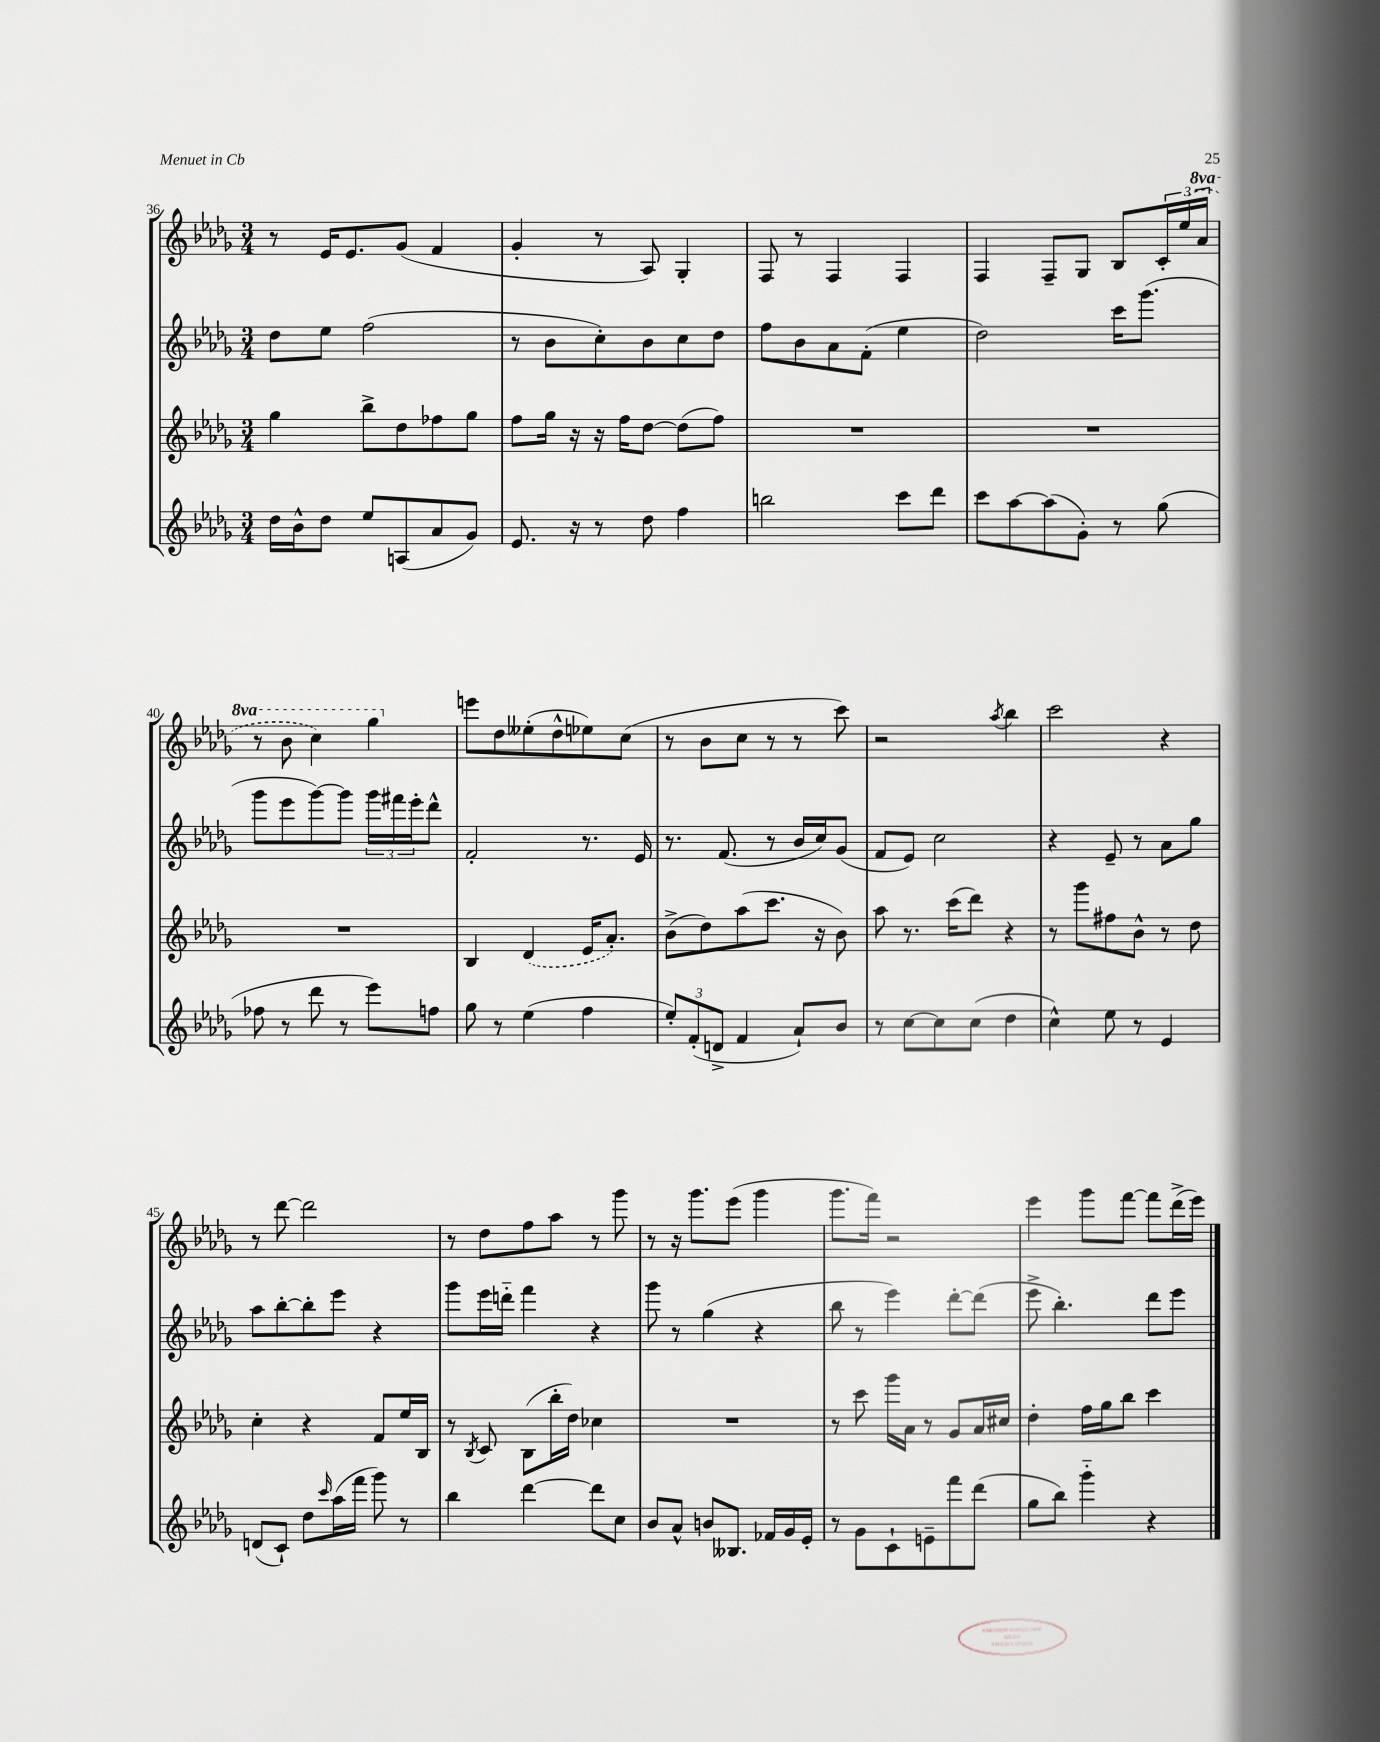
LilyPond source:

<<
\new StaffGroup <<
\new Staff = "s0" {
    \clef treble \key des \major \numericTimeSignature \time 3/4 \set Staff.ottavationMarkups = #ottavation-simple-ordinals
    r8 ees'16 ees'8. ges'8( f'4 |
    ges'4-. r8 aes8) ges4-. |
    f8 r8 f4 f4 |
    f4 f8-- ges8 bes8 \tuplet 3/2 { c'16-. \once \slurDashed ees''16( \ottava #1 aes''16 } |
    r8 bes''8 c'''4) ges'''4 \ottava #0 |
    e'''8 des''8 eeses''8-.( des''8-^ ees''8) c''8( |
    r8 bes'8 c''8 r8 r8 c'''8) |
    r2 \acciaccatura { aes''8 } bes''4 |
    c'''2 r4 |
    r8 des'''8~ des'''2 |
    r8 des''8 f''8 aes''8 r8 ges'''8 |
    r8 r16 ges'''8. ees'''8( ges'''4 |
    ges'''8. f'''16) r2 |
    ees'''4 ges'''8 f'''8~ f'''8 des'''16->( ees'''16) \bar "|." |
}
\new Staff = "s1" {
    \clef treble \key des \major \numericTimeSignature \time 3/4
    des''8 ees''8 f''2( |
    r8 bes'8 c''8-.) bes'8 c''8 des''8 |
    f''8 bes'8 aes'8 f'8-.( ees''4 |
    des''2) c'''16 ges'''8.( |
    ges'''8 ees'''8 ges'''8~) ges'''8 \tuplet 3/2 { ges'''16 fis'''16 ees'''16-. } des'''8-^ |
    f'2-. r8. ees'16 |
    r8. f'8.( r8 bes'16 c''16) ges'8( |
    f'8 ees'8) c''2 |
    r4 ees'8-- r8 aes'8 ges''8 |
    aes''8 bes''8~-. bes''8-. ees'''8 r4 |
    ges'''8 ees'''16 d'''16-_ f'''4 r4 |
    ges'''8 r8 ges''4( r4 |
    bes''8 r8 ees'''4) des'''8~-. des'''8( |
    ees'''8-> bes''4.-.) des'''8 ees'''8 \bar "|." |
}
\new Staff = "s2" {
    \clef treble \key des \major \numericTimeSignature \time 3/4
    ges''4 bes''8-> des''8 fes''8 ges''8 |
    f''8 ges''16 r16 r16 f''16 des''8~ des''8( f''8) |
    R2. |
    R2. |
    R2. |
    bes4 \once \slurDashed des'4( ees'16 aes'8.-.) |
    bes'8->( des''8) aes''8( c'''8. r16 bes'8) |
    aes''8 r8. c'''16( des'''8) r4 |
    r8 ges'''8 fis''8 bes'8-^ r8 des''8 |
    c''4-. r4 f'8 ees''16 bes16 |
    r8 \acciaccatura { bes8 } c'8 bes8( bes''16-. des''16) ces''4 |
    R2. |
    r8 c'''8 ges'''16 aes'16 r8 ges'8 aes'16 cis''16 |
    des''4-. f''16 ges''16 bes''8 c'''4 \bar "|." |
}
\new Staff = "s3" {
    \clef treble \key des \major \numericTimeSignature \time 3/4
    des''16 bes'16-^ des''8 ees''8 a8( aes'8 ges'8) |
    ees'8. r16 r8 des''8 f''4 |
    b''2 c'''8 des'''8 |
    c'''8 aes''8~ aes''8( ges'8-.) r8 ges''8( |
    fes''8 r8 des'''8 r8 ees'''8) f''8 |
    ges''8 r8 ees''4( f''4 |
    \tuplet 3/2 { ees''8-.) f'8-.( d'8-> } f'4 aes'8-!) bes'8 |
    r8 c''8~ c''8 c''8( des''4 |
    c''4-^) ees''8 r8 ees'4 |
    d'8( c'8-!) des''8 \grace { c'''16 } aes''16( f'''16 ges'''8) r8 |
    bes''4 des'''4~ des'''8 c''8 |
    bes'8 aes'8-^ b'8 beses8. fes'16 ges'16 ees'16-. |
    r8 ges'8 c'8-! e'8-- f'''8 des'''8( |
    ges''8 bes''8) ges'''4-_ r4 \bar "|." |
}
>>
>>
\layout { \context { \Score currentBarNumber = #36 } }
